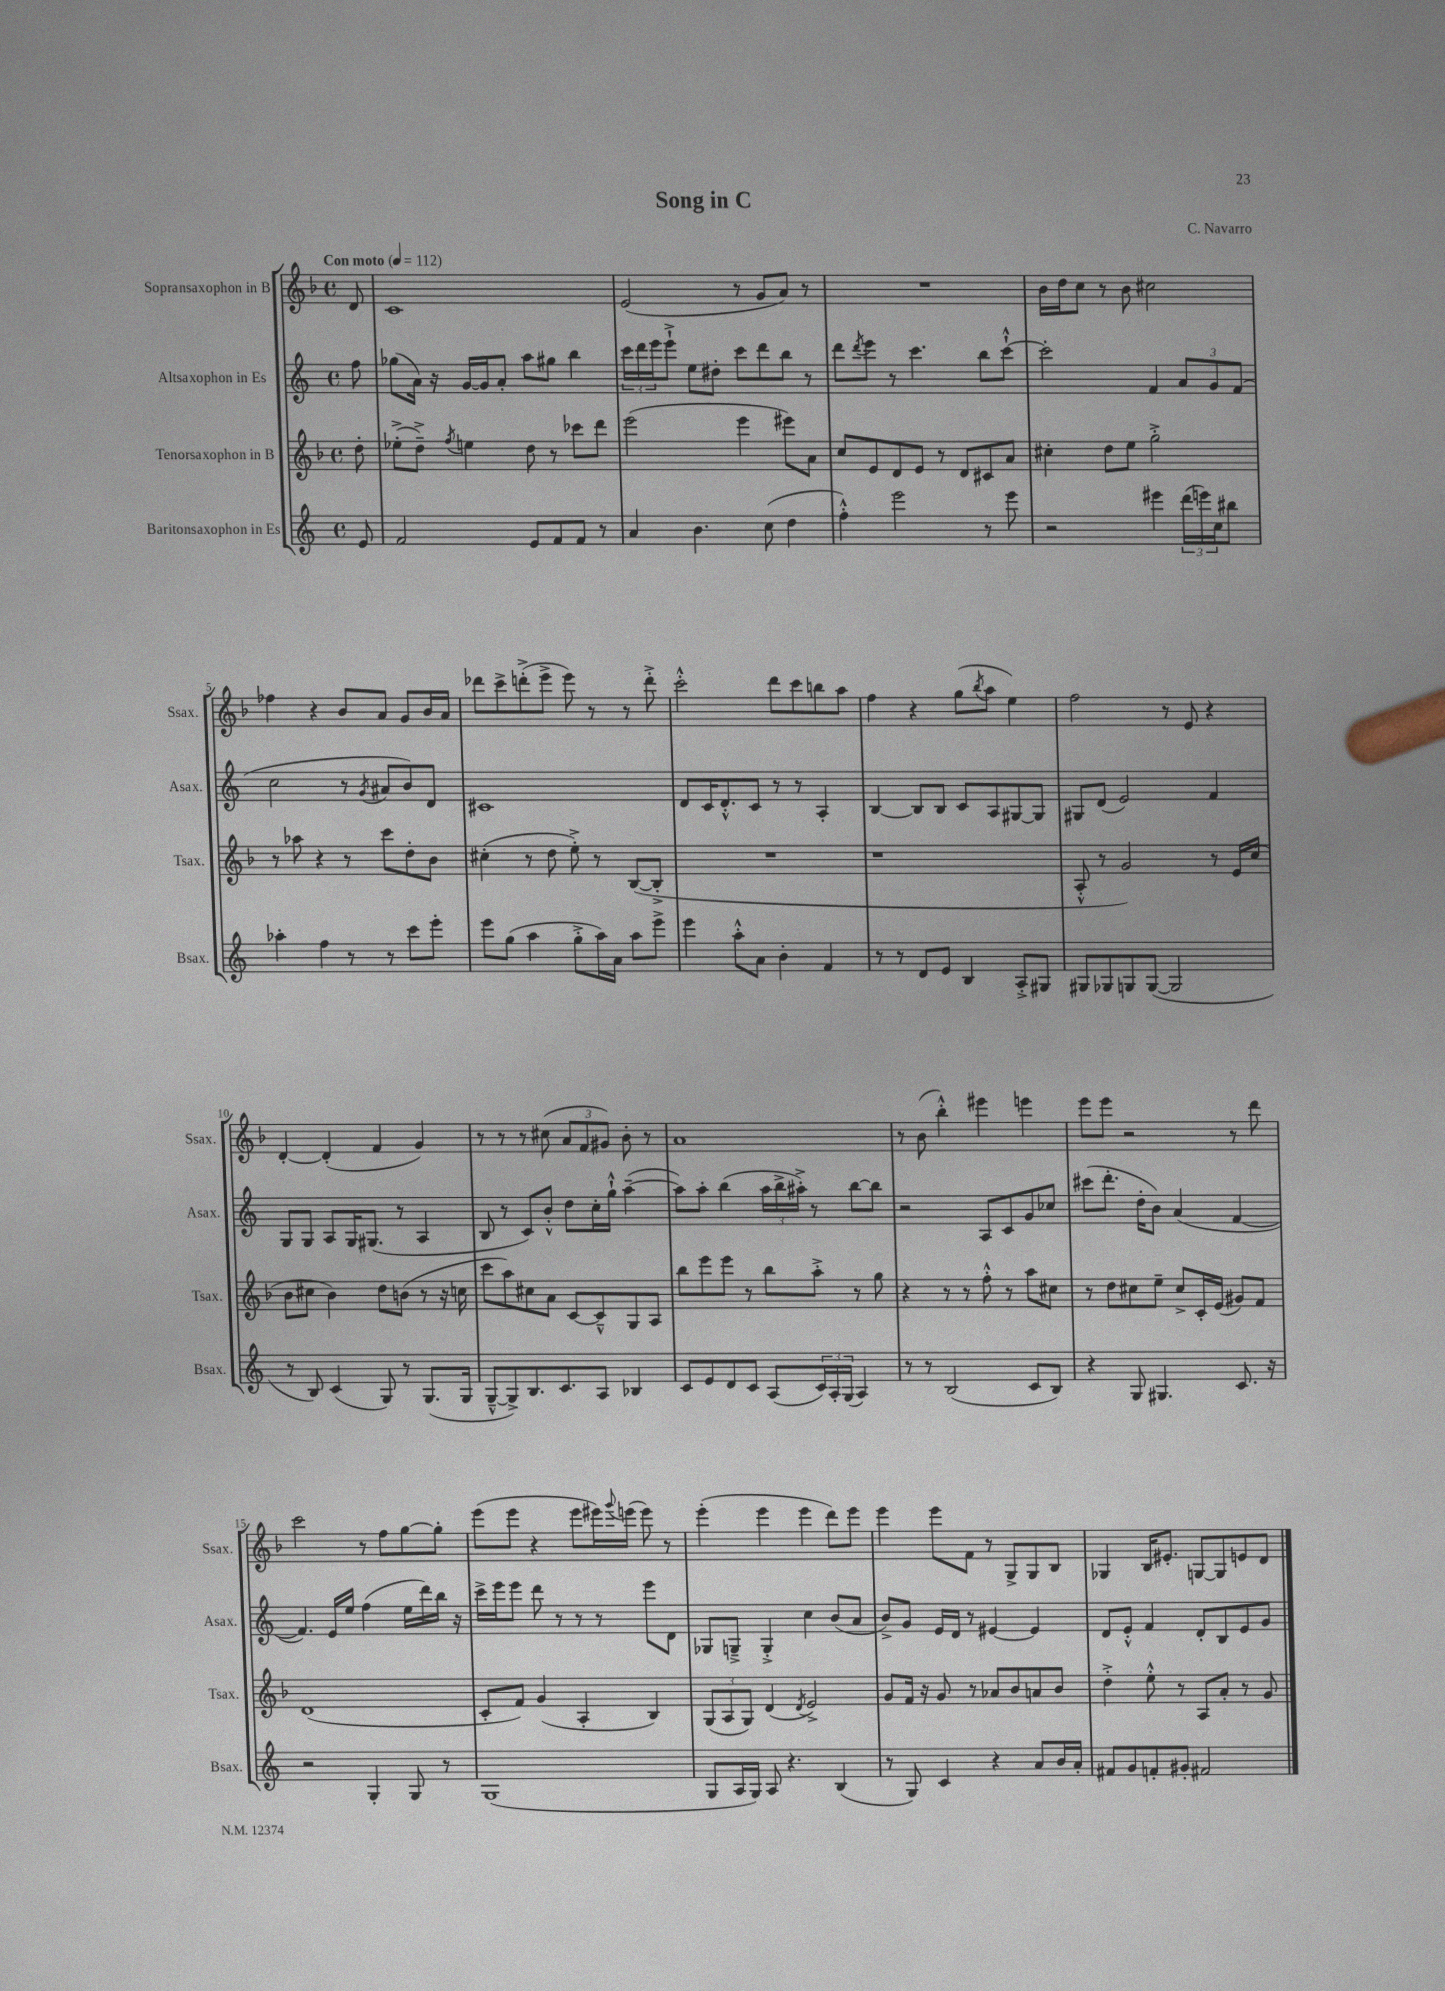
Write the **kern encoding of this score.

**kern	**kern	**kern	**kern
*part4	*part3	*part2	*part1
*staff4	*staff3	*staff2	*staff1
*I"Baritonsaxophon in Es	*I"Tenorsaxophon in B	*I"Altsaxophon in Es	*I"Sopransaxophon in B
*I'Bsax.	*I'Tsax.	*I'Asax.	*I'Ssax.
*clefG2	*clefG2	*clefG2	*clefG2
*k[]	*k[b-]	*k[]	*k[b-]
*M4/4	*M4/4	*M4/4	*M4/4
*met(c)	*met(c)	*met(c)	*met(c)
*MM112	*MM112	*MM112	*MM112
=	=	=	=
!	!	!	!LO:TX:a:B:t=Con moto
8e/	8dd'\	8ff\	8d/
=1	=1	=1	=1
2f/	(8ee-X'^\L	(8gg-X\L	1c
.	8dd~^\J)	16a\Jk)	.
.	.	16r	.
.	8qff/	.	.
.	4een\	[16g/LL	.
.	.	16g/J]	.
.	.	8a'/J	.
8e/L	8dd\	8aa\L	.
8f/	8r	8gg#X\J	.
8f/J	8ccc-X\L	4bb\	.
8r	8ddd\J	.	.
=2	=2	=2	=2
4a/	(2eee\	24ccc\LL	(2e/
.	.	24ddd\	.
.	.	24eee\J	.
.	.	8eee`^\J	.
4.b\	.	8ee\L	.
.	.	8dd#X'\J	.
.	4eee\	8ccc\L	8r
(8cc\	.	8ddd\	8g/L
4dd\	8eee#X\L)	8bb\J	8a/J)
.	8a\J	8r	8r
=3	=3	=3	=3
4ff'^^\)	8cc/L	8ddd\L	1r
.	.	8qddd/	.
.	8e/	8eee\J	.
2eee\	8d/	8r	.
.	8e/J	4.ccc\	.
.	8r	.	.
.	8d/L	.	.
8r	8c#X/	8bb\L	.
8eee\	8a/J	[8ccc`^^\J	.
=4	=4	=4	=4
2r	4cc#X'\	2ccc'\]	16b-\LL
.	.	.	16dd\J
.	.	.	8cc\J
.	8dd\L	.	8r
.	8ee\J	.	8b-\
4eee#X\	2gg'^\	4f/	2cc#X\
(24ddd\LL	.	12a/L	.
24eeen\)	.	.	.
24cc\J	.	12g/	.
8bb#X\J	.	.	.
.	.	(12f/J	.
!!LO:LB:g=z
=5	=5	=5	=5
4aa-X'\	8r	2cc\	4ff-X\
.	8aa-X\	.	.
4ff\	4r	.	4r
8r	8r	8r	8b-/L
.	.	8qg/	.
8r	8ccc\L	8a#X/L	8a/J
8ccc\L	8dd'\	8b/)	8g/L
8eee'\J	8b-\J	8d/J	16b-/L
.	.	.	16a/JJ
=6	=6	=6	=6
8eee\L	(4cc#X'\	1c#X	8ddd-X\L
(8gg\J	.	.	8ccc^\
4aa\	8r	.	(8dddn'^\
.	8dd\	.	8eee^\J
8gg'^\L	8ee'^\)	.	8eee\)
16aa\L)	8r	.	8r
16a\JJ	.	.	.
8aa\L	([8B-/L	.	8r
8eee^\J	8B-'^/J]	.	8ddd'^\
=7	=7	=7	=7
4eee\	1r	8d/L	2ccc'^^\
.	.	16c/K	.
.	.	8.d'^^/	.
8aa'^^\L	.	.	.
8a\J	.	8c/J	.
4b'\	.	8r	8ddd\L
.	.	8r	8ccc\
4f/	.	4A'/	8bbn\
.	.	.	8aa\J
=8	=8	=8	=8
8r	1r	[4B/	4ff\
8r	.	.	.
8d/L	.	8B/L]	4r
8e/J	.	8B/J	.
4B/	.	8c/L	(8gg\L
.	.	.	8qbb-/
.	.	8A/	8aa\J
8A'^/L	.	[8G#X/	4ee\)
8G#X/J	.	8G#/J]	.
=9	=9	=9	=9
8G#X/L	8A'^^/	8G#X/L	2ff\
8G-X/	8r	(8d/J	.
8Gn/	2g/)	2e/)	.
([8G/J	.	.	.
2G/]	.	.	8r
.	.	.	8e/
.	8r	4f/	4r
.	16e/LL	.	.
.	(16cc/JJ	.	.
!!LO:LB:g=z
=10	=10	=10	=10
8r	8b-\L	8G/L	[4d'/
8B/)	8cc#X\J	8G/J	.
(4c/	4b-\)	8A/L	(4d'/]
.	.	16G/K	.
.	.	(8.G#X/J	.
8G/)	8dd\L	.	4f/
8r	(8bn\J	8r	.
(8.G/L	8r	4A/	4g/)
.	16r	.	.
16G/Jk	16ccn\	.	.
=11	=11	=11	=11
[8G~^^/L	8ccc\L	8B/	8r
8G^/])	8aa\)	8r	8r
8.B/	8cc#X\	8c/L)	8r
.	8a\J	8b'^^/J	(8cc#X\
8.c/	.	.	.
.	[8c/L	8dd\L	12a/L
.	.	.	12f/
8A/J	8c~^^/]	16cc'\L	.
.	.	.	12g#X/J)
.	.	16gg`^^\JJ	.
4B-X/	8G/	([4aa~\	8b-'\
.	8A/J	.	8r
=12	=12	=12	=12
8c/L	8bb-\L	8aa\L])	1a
8e/	8eee\	8aa'\J	.
8d/	8eee\J	(4bb\	.
8c/J	8r	.	.
(8A/L	8bb-\L	24aa\LL	.
.	.	24bb^\	.
.	.	24aa#X'^\JJ)	.
24c/L)	8aa'^\J	8r	.
24A'/	.	.	.
(24G/JJ	.	.	.
4A/)	8r	[8bb\L	.
.	8gg\	8bb\J]	.
=13	=13	=13	=13
8r	4r	2r	8r
8r	.	.	(8b-\
(2B/	8r	.	4bb-'^^\)
.	8r	.	.
.	8ff'^^\	8A/L	4eee#X\
.	8r	8c/	.
8c/L	8aa\L	8g/	4eeen\
8B/J)	8cc#X\J	8cc-X/J	.
=14	=14	=14	=14
4r	8r	(8ccc#X\L	8eee\L
.	8dd\L	8.ddd'\J	8eee\J
8G/	8cc#X\	.	2r
.	.	16dd'\KL	.
4.G#X/	8ee~\J	8b\J)	.
.	8cc#^/L	(4a/	.
.	16c'/L	.	.
.	(16e/JJ	.	.
8.c/	8g#X/L)	[4f/	8r
.	8f/J	.	8ddd\
16r	.	.	.
!!LO:LB:g=z
=15	=15	=15	=15
2r	(1d	4.f/])	2ccc\
.	.	16e/LL	.
.	.	16ee/JJ	.
4G'/	.	(4ff\	8r
.	.	.	8ff\L
8G/	.	16ee\LL	[8gg\
.	.	16ddd\)	.
8r	.	16bb\JJ	8gg'\J]
.	.	16r	.
=16	=16	=16	=16
(1G	8c'/L	16ccc^\LL	(8eee\L
.	.	16eee\J	.
.	8f/J)	8eee\J	8eee\J
.	(4g/	8ddd\	4r
.	.	8r	.
.	4A'/	8r	8eee\L
.	.	8r	16eee#X\L)
.	.	.	8qqggg/
.	.	.	(16eeen\JJ
.	4B-/)	8eee\L	8eee\)
.	.	8d\J	8r
=17	=17	=17	=17
8G/L	(12G/L	8G-X/L	(4eee'\
.	12A/	.	.
16A/L	.	8Gn~^/J	.
.	12G/J)	.	.
16G/JJ)	.	.	.
8A/	(4d/	4G'^/	4eee\
4.r	.	.	.
.	8qd/	.	.
.	2e^/)	4cc\	4eee\
(4B/	.	(8b/L	8ddd\L)
.	.	8a/J	8eee\J
=18	=18	=18	=18
8r	8g/L	8b^/L)	4eee\
8G/)	16f/Jk	8g/J	.
.	16r	.	.
4c/	8g/	16e/LL	8eee\L
.	.	16d/JJ	.
.	8r	8r	8f\J
4r	8a-X/L	[4e#X/	8r
.	8b-/	.	8G^/L
8a/L	8an/	4e#/]	8G/
16b/L	8b-/J	.	8B-/J
16a'/JJ	.	.	.
=19	=19	=19	=19
8f#X/L	4dd'^\	8d/L	4G-X/
8g/	.	8e'^^/J	.
8fn'/	8ee'^^\	4f/	16B-/KL
.	.	.	8.e#X'/J
8g#X'/J	8r	.	.
2f#X/	8A/L	8d'/L	[8Gn/L
.	8a'/J	8B/	8G/]
.	8r	8e/	8en/
.	8g/	8g/J	8d/J
==	==	==	==
*-	*-	*-	*-
